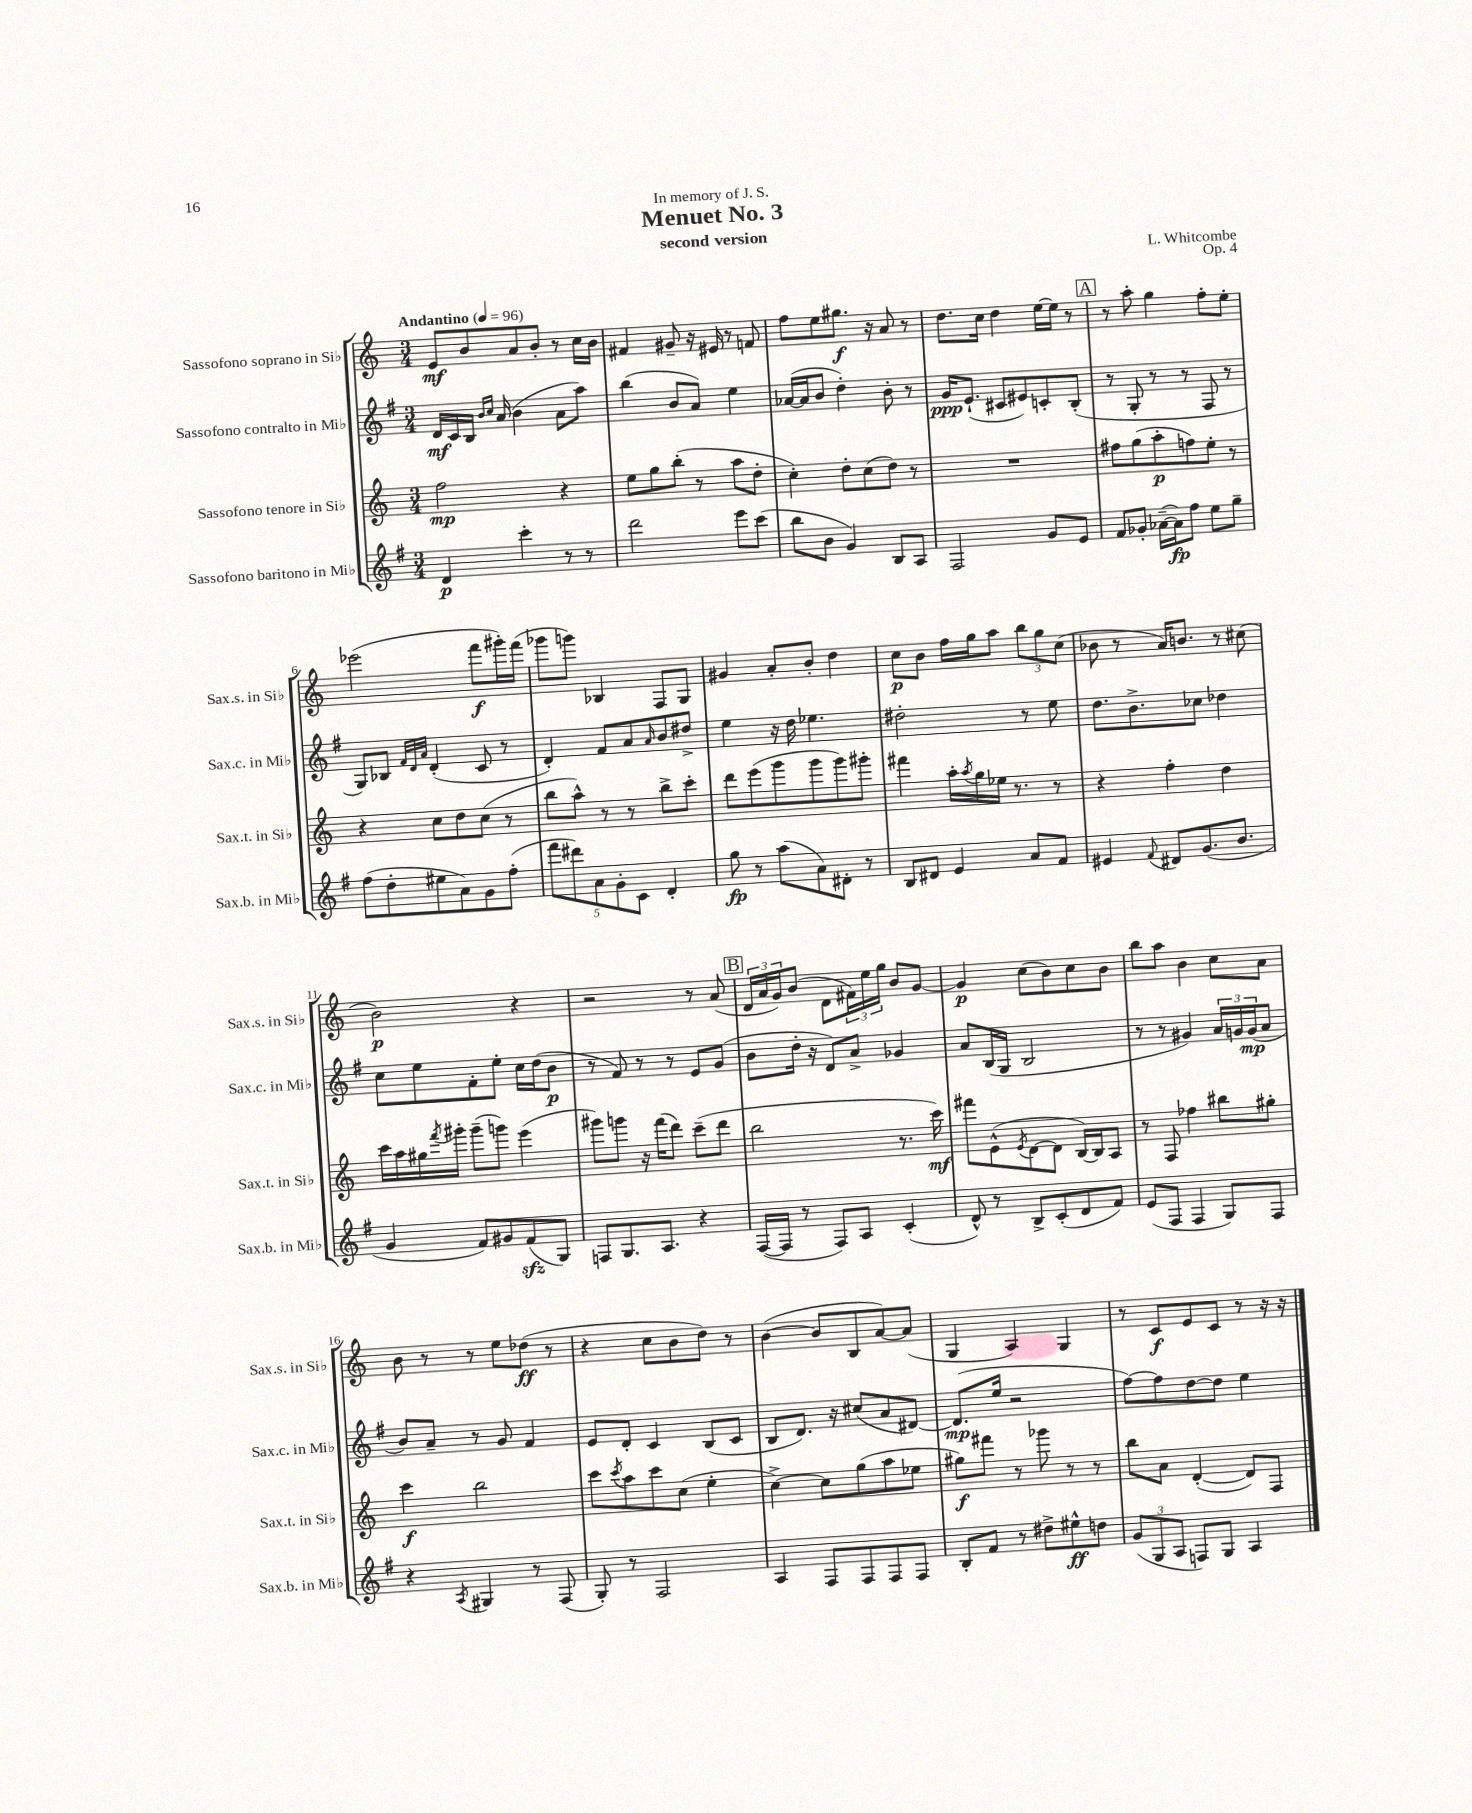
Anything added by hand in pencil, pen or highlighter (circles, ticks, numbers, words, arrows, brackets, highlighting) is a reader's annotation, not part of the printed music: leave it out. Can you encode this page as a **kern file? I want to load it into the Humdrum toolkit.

**kern	**kern	**kern	**kern
*staff4	*staff3	*staff2	*staff1
*clefG2	*clefG2	*clefG2	*clefG2
*k[f#]	*k[]	*k[f#]	*k[]
*M3/4	*M3/4	*M3/4	*M3/4
*MM96	*MM96	*MM96	*MM96
4d	2ff	16d	8e
.	.	16c	.
.	.	16B	8b
.	.	16qqb	.
.	.	16qqcc	.
.	.	(16a	.
4ccc'	.	4b	8a
.	.	.	8b'
8r	4r	8a	8r
8r	.	8aa)	16cc
.	.	.	16b
=	=	=	=
2ddd	8ee	(4bb	4f#
.	8gg	.	.
.	(8bb'	8b	8g#~
.	8r	8a)	16r
.	.	.	16e#
8eee	8aa	4ee	8r
(8ccc	8dd'	.	8f
=	=	=	=
8bb	4cc')	([16a-	8ff
.	.	16a-]	.
8b	.	8b	8ee
4g)	8dd'	4dd')	8.gg#
.	(8cc	.	.
.	.	.	16r
8B	8dd)	8b'	8a
8A	8r	8r	8r
=	=	=	=
2F#	2.r	16g	8.dd
.	.	(8.e`	.
.	.	.	16cc
.	.	8c#	4dd
.	.	8e#)	.
8g	.	8c'	[16ee
.	.	.	16ee]
8e	.	(8B'	8r
=	=	=	=
8f#	8ff#	8r	8r
8g-'	(8gg	8G'	8aa'
([16a-~	8aa'	8r	4gg
16a-])	.	.	.
8ff#	8ff)	8r	.
8ee	8ee'	8F#	8ff'
8gg~	8r	8r	8ee'
=	=	=	=
(8ff#	4r	8G)	(2eee-
8dd'	.	8B-	.
.	.	32qqf#	.
.	.	32qqd	.
.	.	32qqa	.
8ee#	8cc	(4d'	.
8a)	8dd	.	.
8g	(8cc	8c	8fff
(8ff#'	8r	8r	16ggg#')
.	.	.	(16fff
=	=	=	=
10fff#	8bb	4d')	8ggg-
10ddd#)	.	.	.
.	8aa^^)	.	8ggg)
10a	.	.	.
.	8r	8f#	4B-
10g'	.	.	.
.	8r	8a	.
10c	.	.	.
.	.	16qqa	.
4d'	8bb^	8b	8F
.	8ccc'	8dd#^	8G
=	=	=	=
8gg	8ddd	4ee	4g#
8r	(8eee	.	.
(8aa	8ggg	16r	8a'
.	.	16dd	.
8a)	8ggg	4.ee-	8b'
8d#'	8ggg)	.	4dd
8r	8ggg#'	.	.
=	=	=	=
8B	4fff#	2dd#'	8cc
8d#	.	.	8b
4e	16aa'	.	16ff
.	8qaa	.	.
.	16gg	.	16gg
.	16ee-	.	8aa
.	8.r	.	.
8a	.	8r	12bb
.	.	.	12gg
8f#	8r	8ee	.
.	.	.	(12cc
=	=	=	=
4e#	4r	8.dd	8b-
.	.	.	8r
.	.	8.b^	.
8qqf#	.	.	.
8d#	4ff'	.	16a)
.	.	.	8.b
(8.g	.	8cc-	.
.	4dd	4dd-	8r
8.b	.	.	.
.	.	.	(8cc#
=	=	=	=
4g	16ccc	8cc	2b)
.	16aa	.	.
.	16gg#	8ee	.
.	8qfff	.	.
.	16ggg#'	.	.
8f#)	(8ggg#~	8f#'	.
8g#	8ggg)	8ee'	.
(8f#	(4eee	16cc	4r
.	.	(16dd	.
8G)	.	8b	.
=	=	=	=
8F	8ggg#)	8r	2r
8.G	8ggg	8f#)	.
.	16r	8r	.
8.A	(16fff	.	.
.	8ddd)	8r	.
4r	(8ccc~	8e	8r
.	8ddd	(8g	(8a
=	=	=	=
([16F#	2bb	8b	24d
.	.	.	24a
16F#]	.	.	.
.	.	.	24g)
8r	.	16dd'	(8b
.	.	16r	.
8F#)	.	8d)	8d
8A	.	8a^	24f#)
.	.	.	24ee
.	.	.	24gg
(4c'	8.r	4g-	8b
.	.	.	[8g
.	16ccc)	.	.
=	=	=	=
8d^^)	8fff#	8a	4g]
8r	(8e^^	(16B	.
.	.	16G	.
.	8qe	.	.
8B^	[8d	2B	(8cc
(8c'	8d]	.	8b)
8d	[16B)	.	8cc
.	16B]	.	.
8f#)	8A	.	8b
=	=	=	=
(8e	8r	8r	8bb
8F#	8F	8r	8aa
4F#	4ff-	4g#)	4b
8G)	8bb#	24a	8cc
.	.	24g	.
.	.	(24g	.
8F#	8gg#'	8a	8a
=	=	=	=
4r	4ccc	8b)	8b
.	.	8a~	8r
8qA	.	.	.
4G#	2bb	8r	8r
.	.	8g	8ee
8r	.	4f#	(8dd-
(8F#	.	.	8r
=	=	=	=
8G')	8ccc	8e	4r
.	8qccc	.	.
8r	8aa	8d'	.
2F#	8ccc	4c	8cc
.	(8cc	.	8b
.	4ee'	(8B	8dd)
.	.	8c	8r
=	=	=	=
4A	[4cc^)	8B	([4b
.	.	8.d)	.
8F#	8cc]	.	8b]
.	.	16r	.
8F#	(8gg	(8cc#	8B
8F#	8aa	8a	[8a)
8F#	8ee-	[8d#)	(8a]
=	=	=	=
8B'	8gg#)	(8.d#]	4G
8f#	8fff#	.	.
.	.	16ee	.
8r	8r	2r	4A)
8dd#^	8ggg-	.	.
8ee#^^	8r	.	4G
8dd	8r	.	.
=	=	=	=
(12g	8bb	[8ff#)	8r
12G	.	.	.
.	8a	8ff#]	8c
12A	.	.	.
8F)	([4d'	[8dd	8e
8G	.	8dd]	8c
4A	8d])	4ee	8r
.	8F	.	16r
.	.	.	16r
==	==	==	==
*-	*-	*-	*-
